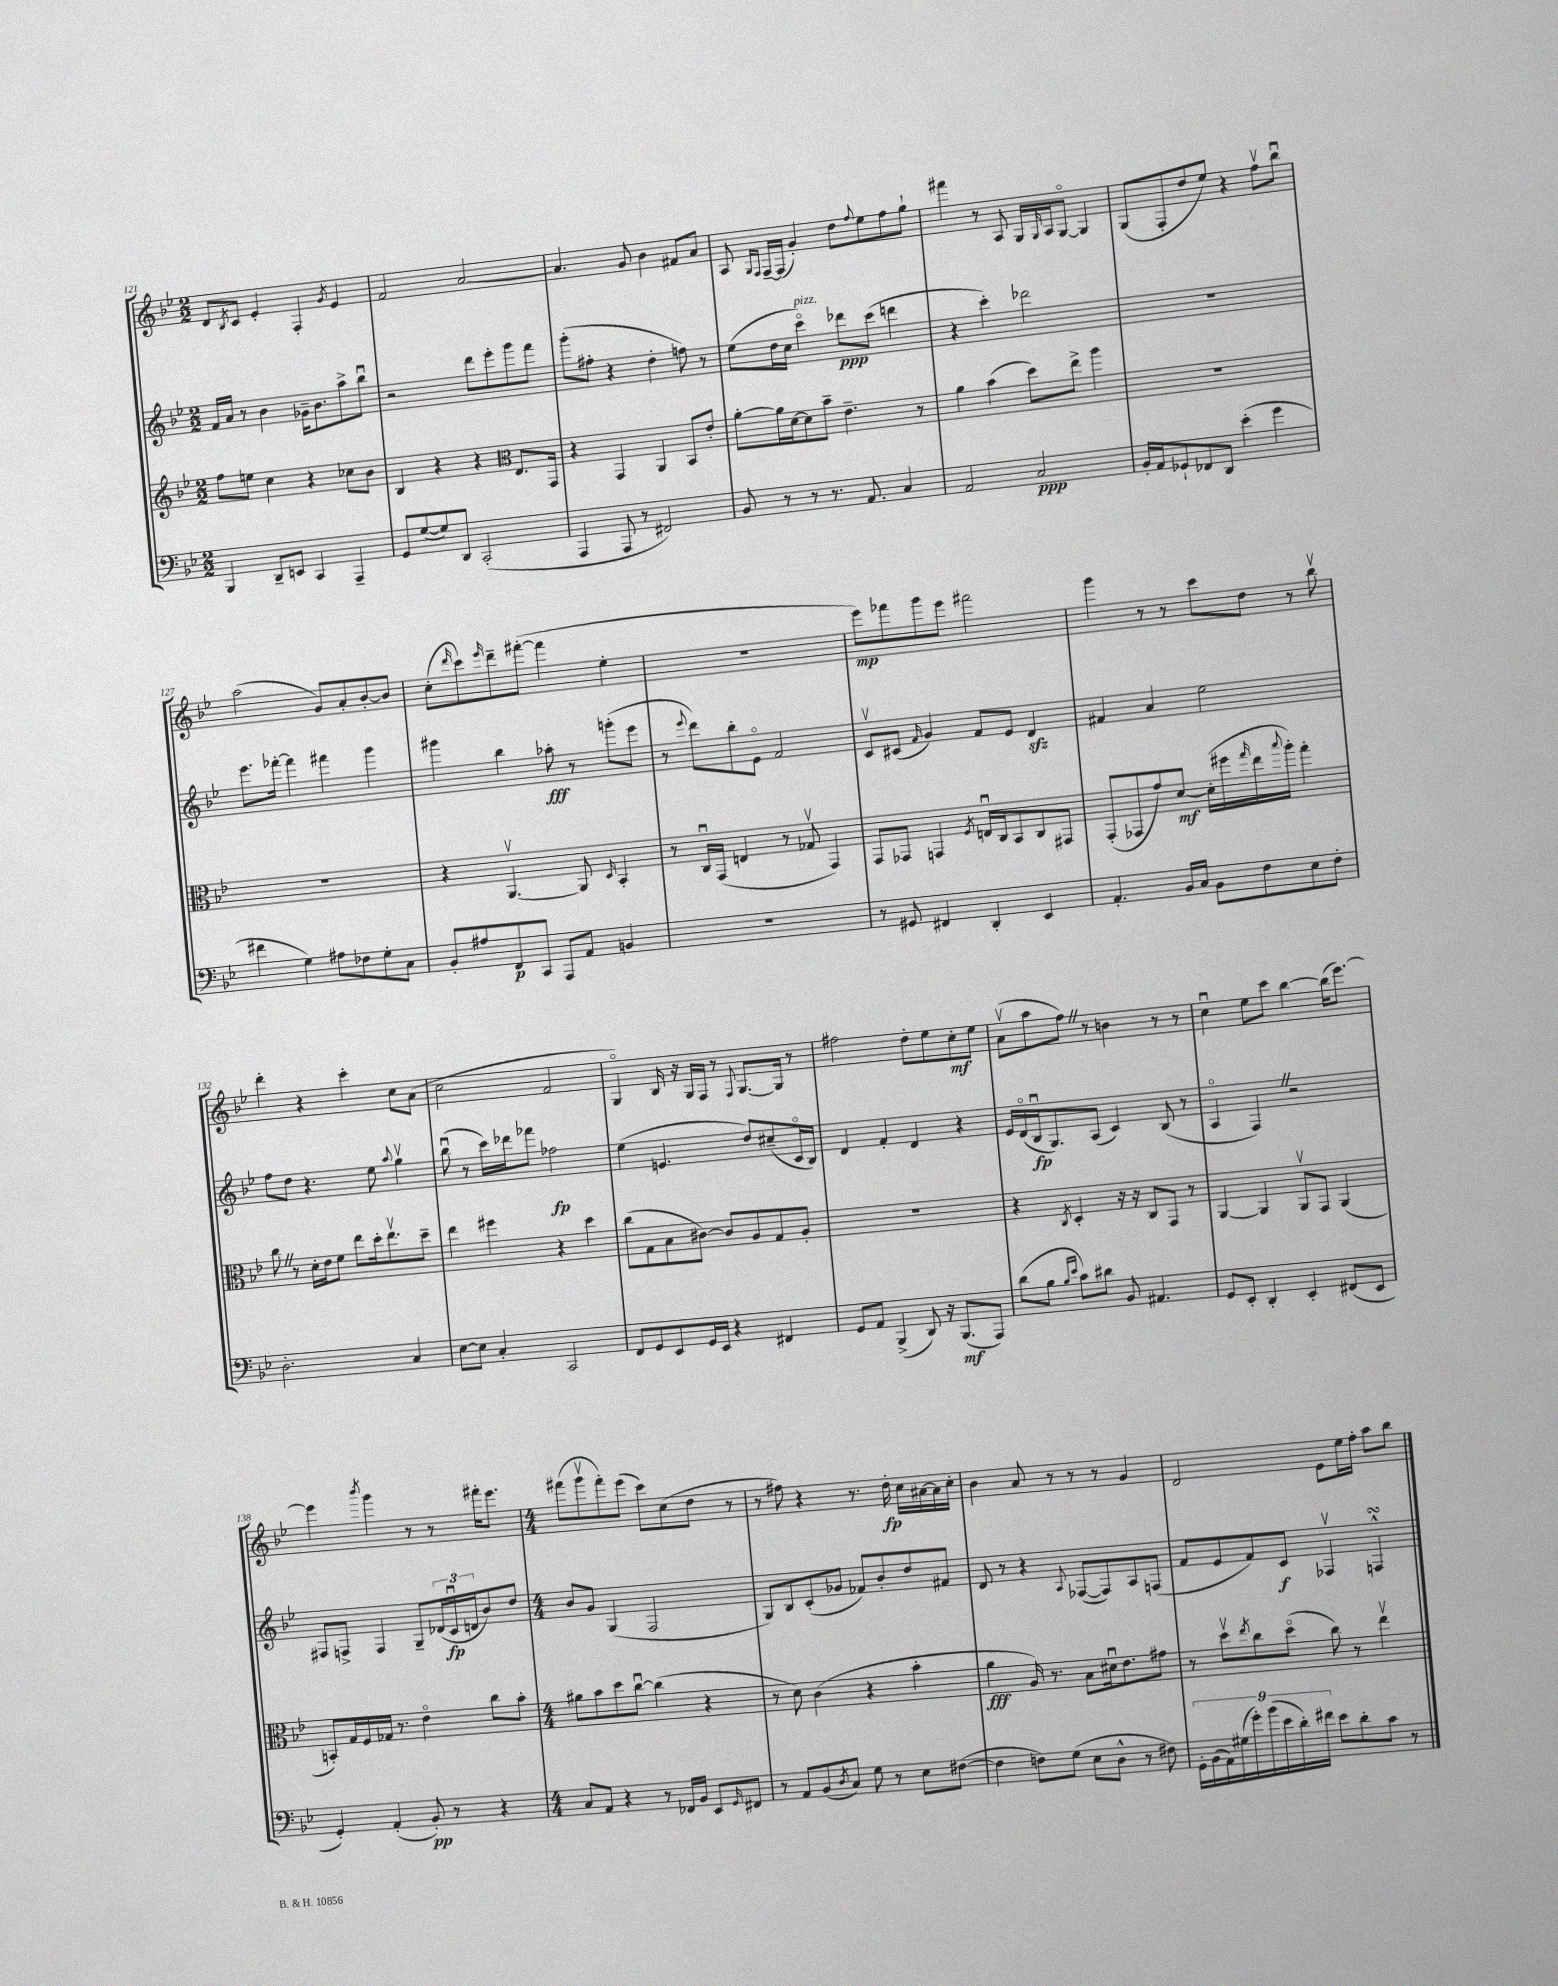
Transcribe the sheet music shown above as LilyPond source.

<<
\new StaffGroup <<
\new Staff = "s0" {
    \clef treble \key bes \major \numericTimeSignature \time 2/2
    d'8 \acciaccatura { bes8 } c'8 ees'4-. f4-. \acciaccatura { g'8 } ees'4 |
    f'2 a'2~ |
    a'4. g'8 bes'4 fis'8 a'8 |
    a8 \grace { g16 f16 } f16~-- f16( g'4-.) d''8 \appoggiatura { f''8 } ees''8 f''8 g''8-! |
    fis'''4 r8 a8 g16 \grace { g16 } a16 g8~\flageolet g4 |
    g8( f8-. d''8 ees''8) r4 f''8\upbow bes''8\downbow |
    a''2( g'8) a'8-. bes'8~-. bes'8 |
    c''8-.( \grace { d'''16 } c'''8) \grace { ees'''16 } d'''8-- fis'''8~-.( fis'''4 ees''4-. |
    R1 |
    ees'''8\mp) fes'''8 g'''8 ees'''8 fis'''2 |
    g'''4 r8 r8 c'''8 d''8 r8 bes''8\upbow |
    d'''4-. r4 c'''4-. c''8 a'8( |
    c''2 f'2 |
    g4\flageolet) bes16 r16 g16 f16 r8 \appoggiatura { f8 } g8.~ g16 r8 |
    fis''2 d''8-. ees''8 c''8-.\mf ees''8 |
    a'8\upbow( a''8 f''8) \once \override BreathingSign.text = \markup { \musicglyph "scripts.caesura.straight" } \breathe r8 b'4 r8 r8 |
    c''4\downbow ees''8 c'''8 bes''4~ bes''16( ees'''8.~) |
    ees'''4 \acciaccatura { bes'''8 } g'''4 r8 r8 fis'''16-. ees'''8. |
    \numericTimeSignature \time 4/4 fis'''8( g'''8\upbow fis'''8-.) ees'''8( c'''8) c''8( d''8 r8 |
    r8 fis''8) r4 r8. d''16-.\fp c''16 ais'16~ ais'16 c''16-. |
    bes'4 a'8 r8 r8 r8 g'4 |
    d'2 ees'8 ees''16 f''16-. a''8 bes''8 \bar "|." |
}
\new Staff = "s1" {
    \clef treble \key bes \major \numericTimeSignature \time 2/2
    f'16 a'16 r8 bes'4 ges'16-- bes'8. a''8-> bes''8\downbow |
    r2 d'''8 ees'''8-. g'''8 f'''8 |
    g'''8-.( fis''8-. r4 d''4-. f''8) r8 |
    ees''8( d''16 c''16 c'''4\flageolet^\markup { \italic "pizz." }) des'''8\ppp c'''8( d'''4 |
    r4 c'''4-.) des'''2 |
    R1 |
    ees'''8. fes'''16~-. fes'''4 fis'''4 g'''4 |
    gis'''4 bes''4 aes''8-.\fff r8 g'''8-.( ees'''8 |
    r8 \appoggiatura { ees'''8 } d'''8) bes''8-. ees'8\flageolet f'2 |
    c'8\upbow cis'8( \grace { f'16 } g'4) f'8 ees'8 d'4\sfz |
    fis'4 a'4 ees''2 |
    f''8 d''8 r4. ees''8 \appoggiatura { a''8 } g''4\upbow |
    bes''8\downbow( r8 c'''16) des'''16 fes'''8 fes''2\fp |
    ees''4( e'4. d''8) cis''8--( c'16\flageolet bes16) |
    d'4 f'4-. d'4 r4 |
    ees'16 d'16\flageolet( bes16\downbow\fp g8.) a8( c'4) bes8( r8 |
    a4\flageolet f4) \once \override BreathingSign.text = \markup { \musicglyph "scripts.caesura.straight" } \breathe r2 |
    fis8 f8-> f4 g8-- \tuplet 3/2 { des'16( c'16\downbow\fp d'16 } bes'8) d''8 |
    \numericTimeSignature \time 4/4 bes'8 g'8 g4( f2 |
    g8) bes8 c'8-.( ges'8 fes'8) bes'8-. d''8 fis'8 |
    d'8 r8 r4 \appoggiatura { a8 } fes8~( fes8) a8 f8( |
    f'8 ees'8 f'8) c'8\f fes4\upbow f4-^\turn \bar "|." |
}
\new Staff = "s2" {
    \clef treble \key bes \major \numericTimeSignature \time 2/2
    f''8 e''8 c''4 r4 ces''8 bes'8 |
    bes4 r4 r4 \clef alto ees8. g,16 |
    r4 g,4 a,4 bes,8 ees'8-. |
    a'8~-. a'16 d'16~ d'8 bes'8-- ees'4.-- r8 |
    a'4 bes'4( d''8) ees''8-> a''4 |
    R1 |
    R1 |
    r4 a,4.~\upbow a,8 \grace { d16 } bes,4-. |
    r8 c16\downbow g,16( e4 r8 ges8\upbow g,4) |
    g,8 ges,8 g,4 \acciaccatura { f8 } e16\downbow c16 bes,8 c8 gis,8 |
    g,8-.( ges,8 g'8) d'8~\mf d'16-.( fis''16 \grace { g''16 } ees''16 \appoggiatura { bes''8 } a''16-.) g''4-. |
    c''8 \once \override BreathingSign.text = \markup { \musicglyph "scripts.caesura.straight" } \breathe r8 d'16-. ees'16 f'8 ees''8 d''16-. ees''8.\upbow d''8-- |
    ees''4 fis''4 r4 d''4 |
    c''8( g8 bes8 cis'8~) cis'8 a8 g8 a8-. |
    R1 |
    r4 \acciaccatura { c8 } d4-. r16 r16 c8 g,8 r8 |
    a,4~ a,4 a,8\upbow g,8 a,4( |
    b,8-.) g16 f16 ges16 r8. ees'4\flageolet c''8 bes'8-. |
    \numericTimeSignature \time 4/4 ais'8 bes'8 d''8 c''8~\downbow c''4( r4 |
    r8 d'8) c'4( r4 bes'4-. |
    a'4\fff a16) r8. bes8 dis'16\downbow ees'8. gis'8 |
    r8 d''8\upbow \acciaccatura { ees''8 } c''8 d''8\flageolet( c''8) r8 ees''4\upbow \bar "|." |
}
\new Staff = "s3" {
    \clef bass \key bes \major \numericTimeSignature \time 2/2
    bes,,4 d,8-- e,8 c,4 a,,4-- |
    g,8 g8~( g8) d,8 c,2-.( |
    a,,4 a,,8 r8 fis,2) |
    bes,8 r8 r8 r8. a,8. c4 |
    a,2 c2\ppp |
    bes,16-. a,16 ges,8-! fes,8 d,8 ees'4-.( g'4 |
    fis'4 g4) ais8 fes8 g8-. c8 |
    bes,8-. ais8 f,8\p c,8 a,,8 a,8 b,4 |
    R1 |
    r8 gis,8 fis,4 d,4-. ees,4 |
    a,4.-. bes,16 c16 bes,8 f8 ees8 f8-. |
    d2.-. c4 |
    ees8~ ees8 c4-. c,2 |
    f,8 g,8 ees,8 g,16 ees,16 r4 fis,4 |
    g,8 a,8 bes,,4->( d,8) r16 bes,,8.\mf( a,,8) |
    d'8( bes8 \grace { bes16 ees'16 } c'8) dis'8 bes,8 ais,4. |
    g,8 ees,8-. d,4-. ees,4-. fis,8( ees,8 |
    g,4-.) a,4-.( bes,8-.\pp) r8 r4 |
    \numericTimeSignature \time 4/4 c8 a,8 r4 r8 fes,16 bes,16 ees,8 \grace { g,16 } fis,8 |
    r8 a,8 bes,8( \acciaccatura { d8 } c8) g8 r8 ees8 fis8~( |
    fis4 f8) g8( ees8 d8-^ r8 fis8) |
    \tuplet 9/8 { g,16-. bes,16( a,16) gis16( g'16-.) bes'16( ees'16 d'16-.) fis'16 } ees'8 d'8-. c'8 r8 \bar "|." |
}
>>
>>
\layout { \context { \Score currentBarNumber = #121 } }
